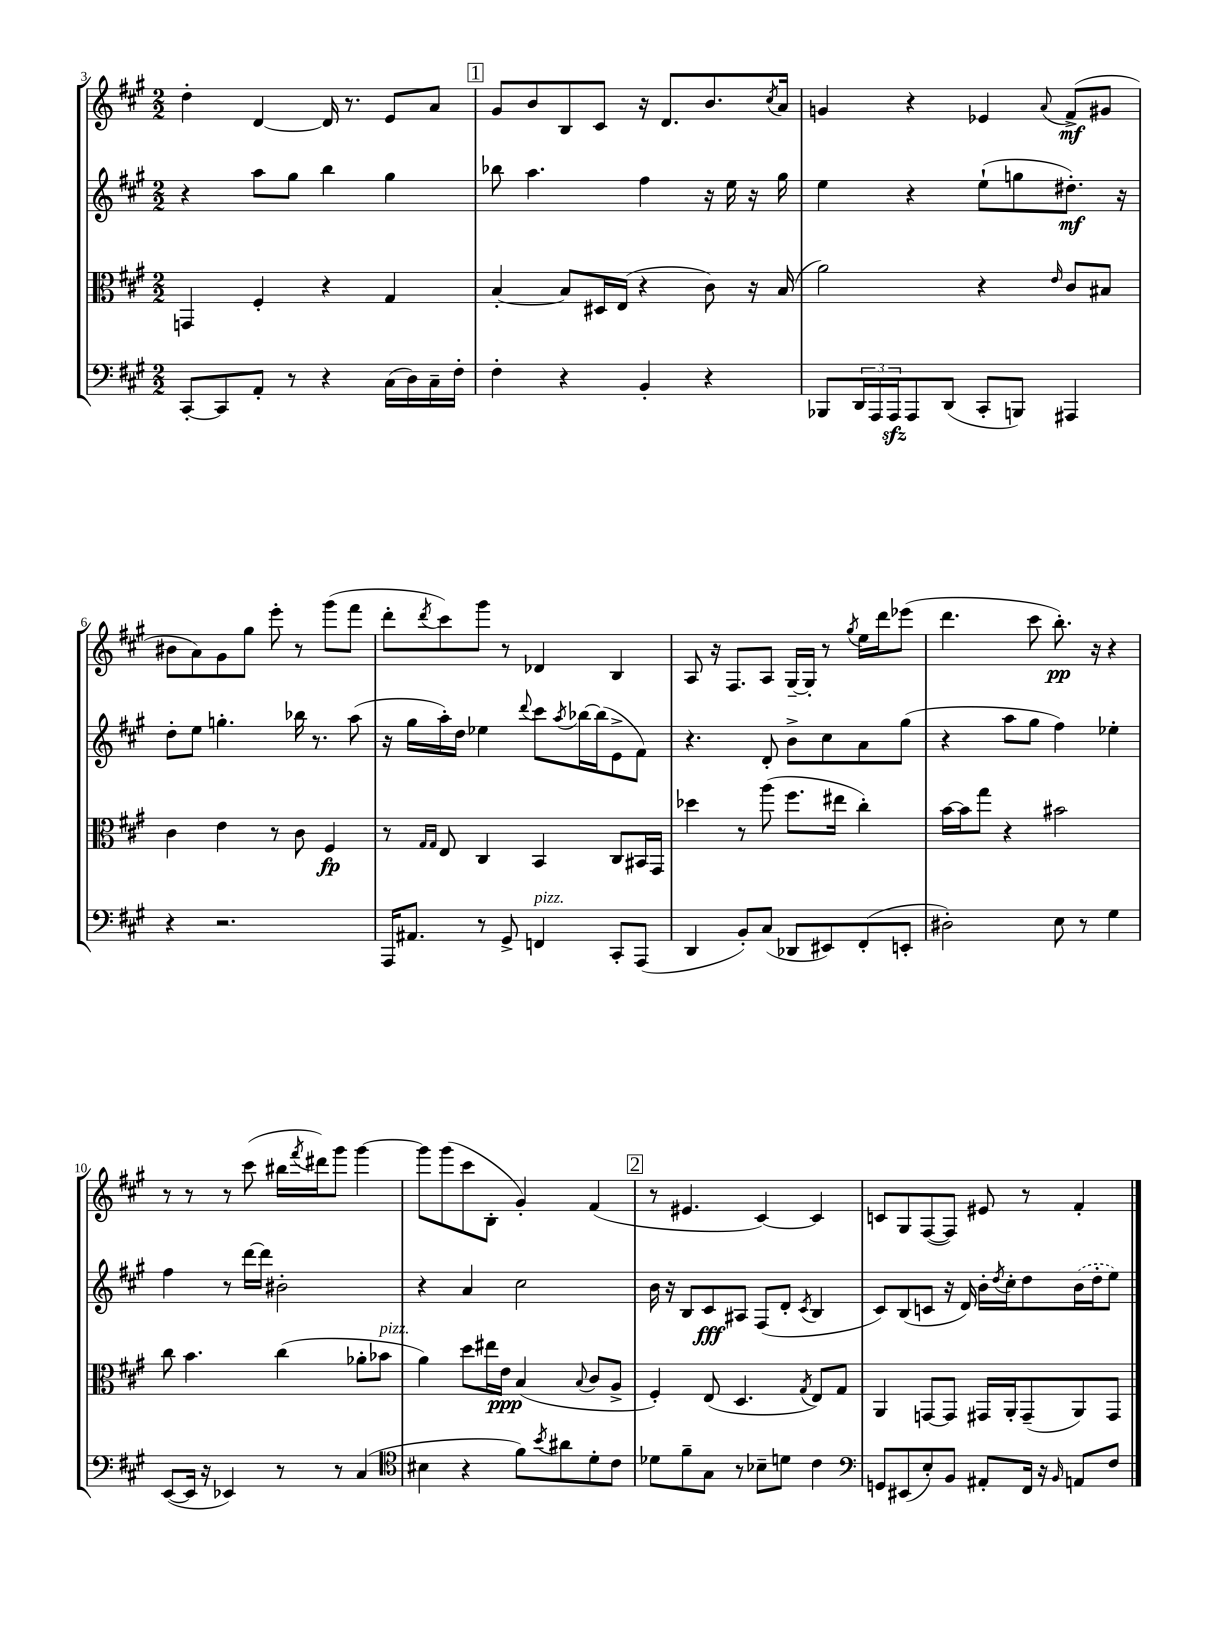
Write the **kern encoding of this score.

**kern	**kern	**dynam	**kern	**dynam	**kern	**dynam
*part4	*part3	*part3	*part2	*part2	*part1	*part1
*staff4	*staff3	*staff3	*staff2	*staff2	*staff1	*staff1
*clefF4	*clefC3	*	*clefG2	*	*clefG2	*
*k[f#c#g#]	*k[f#c#g#]	*	*k[f#c#g#]	*	*k[f#c#g#]	*
*M2/2	*M2/2	*	*M2/2	*	*M2/2	*
=3	=3	=3	=3	=3	=3	=3
[8CC#'/L	4GGn/	.	4r	.	4dd'\	.
8CC#/]	.	.	.	.	.	.
8AA'/J	4F#'/	.	8aa\L	.	[4d/	.
8r	.	.	8gg#\J	.	.	.
4r	4r	.	4bb\	.	16d/]	.
.	.	.	.	.	8.r	.
(16C#\LL	4G#/	.	4gg#\	.	8e/L	.
16D\)	.	.	.	.	.	.
16C#~\	.	.	.	.	8a/J	.
16F#'\JJ	.	.	.	.	.	.
!!LO:REH:place=s1:t=1
=4	=4	=4	=4	=4	=4	=4
4F#'\	[4B'/	.	8bb-X\	.	8g#/L	.
.	.	.	4.aa\	.	8b/	.
4r	8B/L]	.	.	.	8B/	.
.	16D#X/L	.	.	.	8c#/J	.
.	(16E/JJ	.	.	.	.	.
4BB'/	4r	.	4ff#\	.	16r	.
.	.	.	.	.	8.d/L	.
4r	8c#\)	.	16r	.	8.b/	.
.	.	.	16ee\	.	.	.
.	16r	.	16r	.	.	.
.	.	.	.	.	8qcc#/	.
.	(16B/	.	16gg#\	.	16a/Jk	.
=5	=5	=5	=5	=5	=5	=5
8BBB-X/L	2a\)	.	4ee\	.	4gn/	.
24DD/L	.	.	.	.	.	.
24AAA/	.	.	.	.	.	.
24AAAzz/J	.	.	.	.	.	.
8AAA/	.	.	4r	.	4r	.
(8DD/J	.	.	.	.	.	.
8CC#'/L	4r	.	(8ee`\L	.	4e-X/	.
8BBBn/J)	.	.	8ggn\	.	.	.
.	16qqe/	.	.	.	8qqa/	.
4AAA#X/	8c#/L	.	8.dd#X'\J)	mf	(8f#^/L	mf
.	8B#X/J	.	.	.	8g#X/J	.
.	.	.	16r	.	.	.
!!LO:LB:g=z
=6	=6	=6	=6	=6	=6	=6
4r	4c#\	.	8dd'\L	.	8b#X\L	.
.	.	.	8ee\J	.	8a\)	.
2.r	4e\	.	4.ggn'\	.	8g#\	.
.	.	.	.	.	8gg#\J	.
.	8r	.	.	.	8eee'\	.
.	8c#\	.	16bb-X\	.	8r	.
.	.	.	8.r	.	.	.
.	4F#/	fp	.	.	(8ggg#\L	.
.	.	.	(8aa\	.	8fff#\J	.
=7	=7	=7	=7	=7	=7	=7
16AAA/KL	8r	.	16r	.	8ddd'\L	.
8.AA#X/J	.	.	16gg#\LL	.	.	.
.	16qqG#/LL	.	.	.	.	.
.	16qqG#/JJ	.	.	.	8qddd/	.
.	8E/	.	16aa'\)	.	8ccc#\)	.
.	.	.	16dd\JJ	.	.	.
8r	4C#/	.	4ee-X\	.	8ggg#\J	.
8GG#^/	.	.	.	.	8r	.
.	.	.	8qqddd/	.	.	.
!LO:TX:a:i:t=pizz.	!	!	!	!	!	!
4FFn/	4BB/	.	8ccc#\L	.	4d-X/	.
.	.	.	8qaa/	.	.	.
.	.	.	[16bb-X\L	.	.	.
.	.	.	(16bb-\J]	.	.	.
8CC#'/L	8C#/L	.	8e^\	.	4B/	.
(8AAA/J	16BB#X/L	.	8f#\J)	.	.	.
.	16GG#/JJ	.	.	.	.	.
=8	=8	=8	=8	=8	=8	=8
4DD/	4dd-X\	.	4.r	.	8A/	.
.	.	.	.	.	16r	.
.	.	.	.	.	8.F#/L	.
8BB'/L)	8r	.	.	.	.	.
(8C#/J	(8aa\	.	8d'/	.	8A/J	.
8DD-X/L	8.ff#\L	.	8b^\L	.	[16G#~/LL	.
.	.	.	.	.	16G#'/JJ]	.
8EE#X/)	.	.	8cc#\	.	8r	.
.	16ee#X\Jk	.	.	.	.	.
.	.	.	.	.	8qgg#/	.
(8FF#'/	4cc#'\)	.	8a\	.	16ee\LL	.
.	.	.	.	.	16ddd\J	.
8EEn'/J	.	.	(8gg#\J	.	(8eee-X\J	.
=9	=9	=9	=9	=9	=9	=9
2D#X'\)	[16b\LL	.	4r	.	4.ddd\	.
.	16b\J]	.	.	.	.	.
.	8gg#\J	.	.	.	.	.
.	4r	.	8aa\L	.	.	.
.	.	.	8gg#\J	.	8ccc#\	.
8E\	2b#X\	.	4ff#\)	.	8.bb'\)	pp
8r	.	.	.	.	.	.
.	.	.	.	.	16r	.
4G#\	.	.	4ee-X'\	.	4r	.
!!LO:LB:g=z
=10	=10	=10	=10	=10	=10	=10
([8EE/L	8cc#\	.	4ff#\	.	8r	.
16EE/Jk]	4.b\	.	.	.	8r	.
16r	.	.	.	.	.	.
4EE-X/)	.	.	8r	.	8r	.
.	.	.	[16ddd\LL	.	(8ccc#\	.
.	.	.	16ddd\JJ]	.	.	.
8r	(4cc#\	.	2b#X'\	.	16bb#X\LL	.
.	.	.	.	.	8qfff#/	.
.	.	.	.	.	16ddd#X\J)	.
8r	.	.	.	.	8ggg#\J	.
(4C#/	8a-X'\L	.	.	.	[4ggg#\	.
!	!LO:TX:a:i:t=pizz.	!	!	!	!	!
.	8b-X\J	.	.	.	.	.
=11	=11	=11	=11	=11	=11	=11
*clefC4	*	*	*	*	*	*
4B#X\	4a\)	.	4r	.	8ggg#\L]	.
.	.	.	.	.	(8ggg#\	.
4r	8dd\L	.	4a/	.	8ccc#\	.
.	16ee#X\L	.	.	.	8B'\J	.
.	16e\JJ	ppp	.	.	.	.
8f#\L)	(4B/	.	2cc#\	.	4g#'/)	.
8qb/	.	.	.	.	.	.
8a#X\	.	.	.	.	.	.
.	8qqB/	.	.	.	.	.
8d'\	8c#/L	.	.	.	(4f#/	.
8c#\J	8A^/J	.	.	.	.	.
!!LO:REH:place=s1:t=2
=12	=12	=12	=12	=12	=12	=12
8d-X\L	4F#'/)	.	16b\	.	8r	.
.	.	.	16r	.	.	.
8f#~\	.	.	8B/L	.	4.e#X/	.
8G#\J	(8E/	.	8c#/	fff	.	.
8r	4.D/	.	8A#X/J	.	.	.
8B-X~\L	.	.	(8F#/L	.	[4c#/)	.
8dn\J	.	.	8d'/J	.	.	.
.	8qG#/	.	8qc#/	.	.	.
4c#\	8E/L)	.	4B/	.	4c#/]	.
.	8G#/J	.	.	.	.	.
=13	=13	=13	=13	=13	=13	=13
*clefF4	*	*	*	*	*	*
8GGn/L	4AA/	.	8c#/L)	.	8cn/L	.
(8EE#X/	.	.	(8B/	.	8G#/	.
8E'/)	[8GGn/L	.	8cn/J	.	([8F#/	.
8BB/J	8GG/J]	.	16r	.	8F#/J])	.
.	.	.	16d/)	.	.	.
8AA#X'/L	16GG#X/LL	.	16b'\LL	.	8e#X/	.
.	.	.	8qdd/	.	.	.
.	16AA'/J	.	16cc#'\J	.	.	.
16FF#/Jk	(8GG#~/	.	8dd\	.	8r	.
16r	.	.	.	.	.	.
16qqBB/	.	.	.	.	.	.
8AAn/L	8AA/)	.	(16b\L	.	4f#'/	.
.	.	.	16dd'\J	.	.	.
8F#/J	8GG#/J	.	8ee\J)	.	.	.
==	==	==	==	==	==	==
*-	*-	*-	*-	*-	*-	*-
